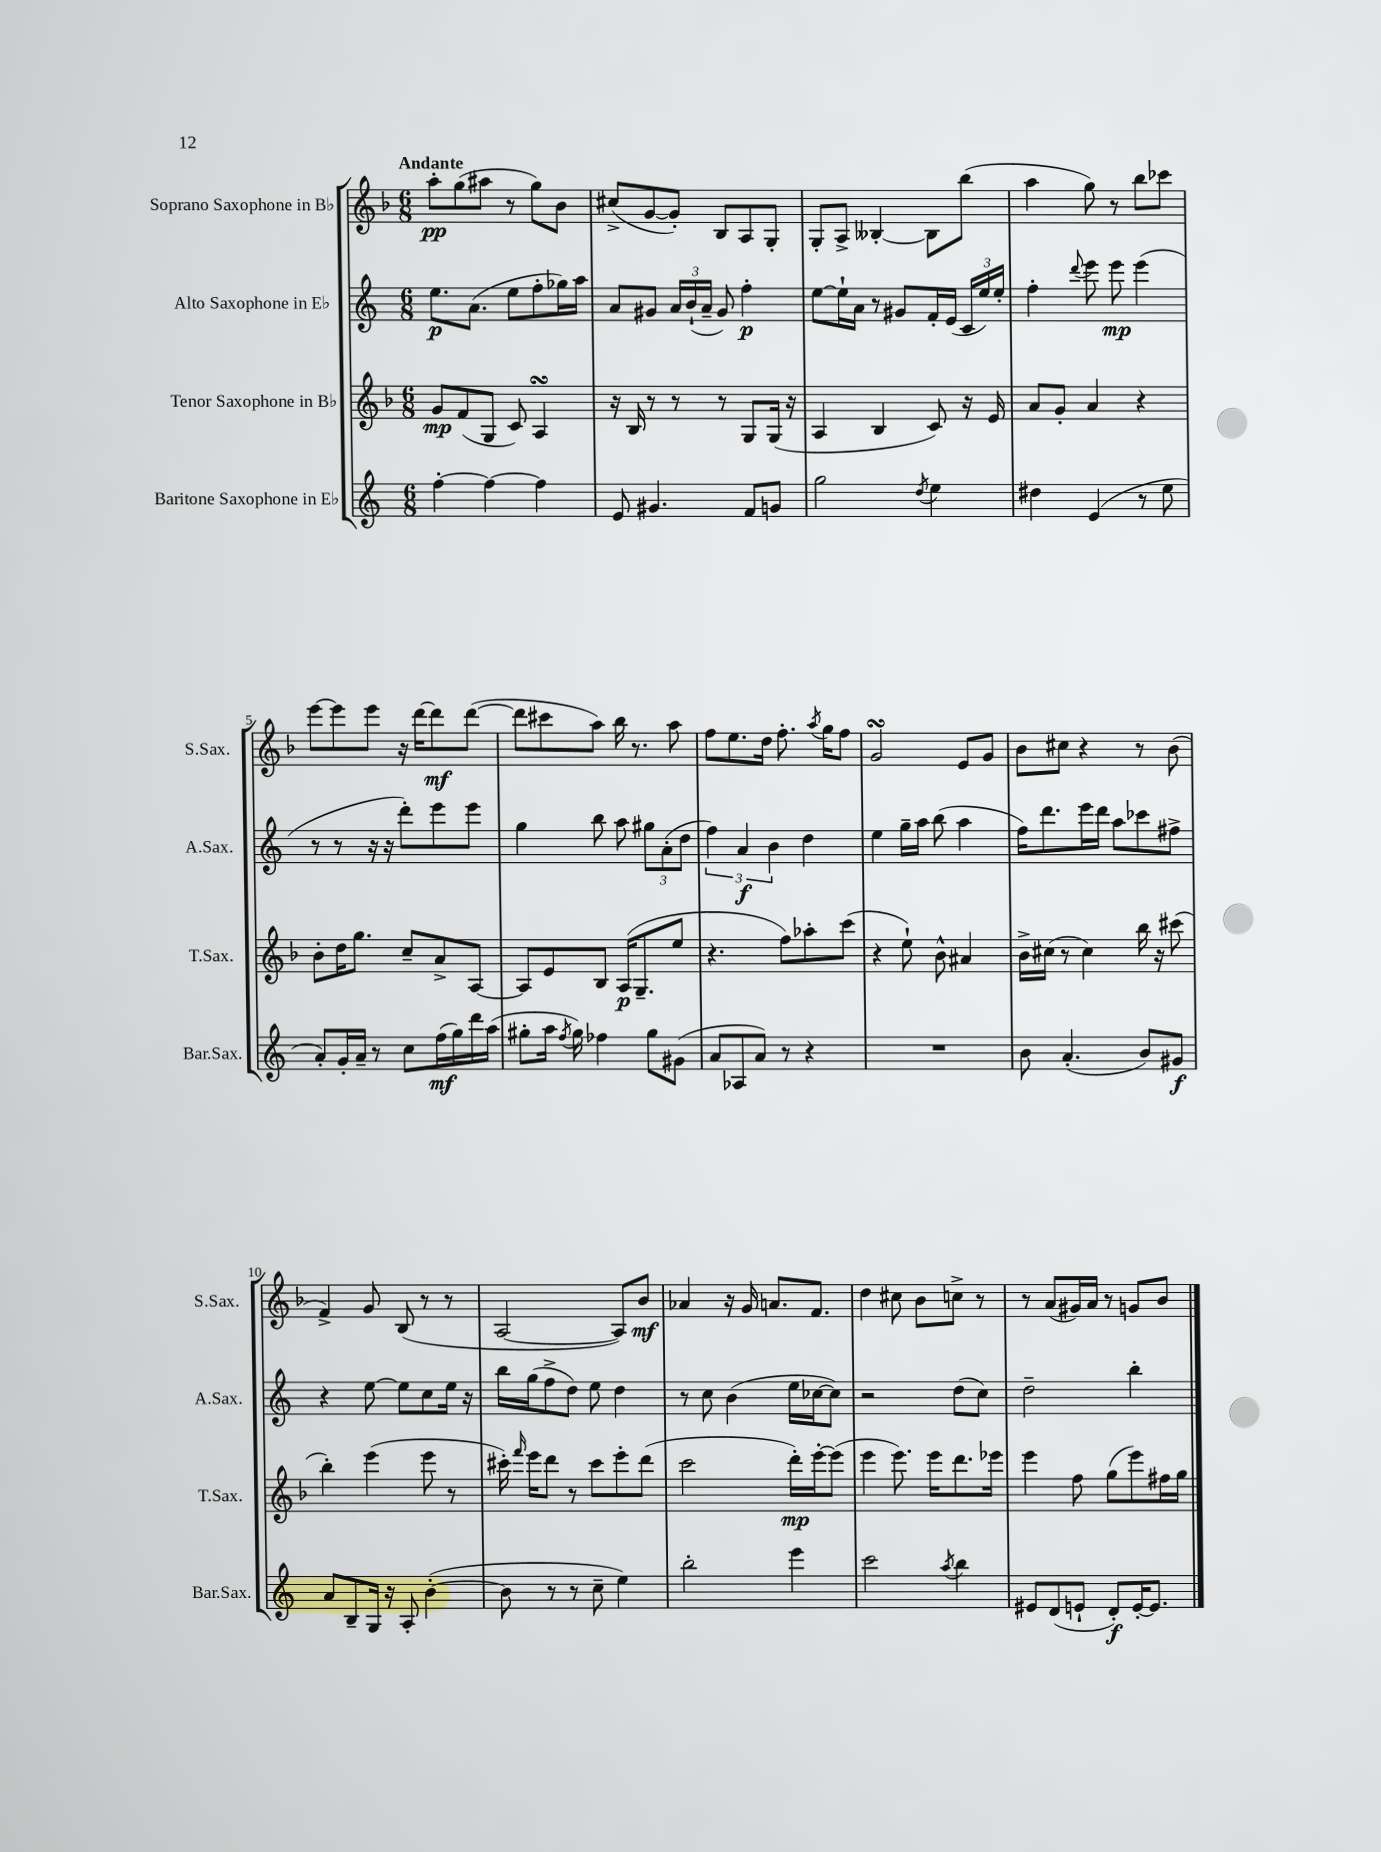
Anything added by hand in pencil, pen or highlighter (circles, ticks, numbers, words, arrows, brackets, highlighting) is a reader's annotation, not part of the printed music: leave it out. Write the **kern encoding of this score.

**kern	**kern	**kern	**kern
*staff4	*staff3	*staff2	*staff1
*clefG2	*clefG2	*clefG2	*clefG2
*k[]	*k[b-]	*k[]	*k[b-]
*M6/8	*M6/8	*M6/8	*M6/8
[4ff'	8g	8.ee	8aa'
.	(8f	.	(8gg
.	.	(8.a	.
4ff_	8G	.	8aa#
.	8c)	8ee	8r
4ff]	4A	8ff'	8gg)
.	.	16gg-)	8b-
.	.	16aa	.
=	=	=	=
8e	16r	8a	(8cc#^
.	16B-	.	.
4.g#	8r	8g#	[8g
.	8r	24a	8g'])
.	.	(24b`	.
.	.	24a~	.
.	8r	8g#)	8B-
8f	8G	4ff'	8A
8g	(16G	.	8G'
.	16r	.	.
=	=	=	=
2gg	4A	[8ee	8G'
.	.	16ee`]	8A^
.	.	16a	.
.	4B-	8r	[4B--'
.	.	8g#	.
8qdd	.	.	.
4ee	8c)	16f'	8B--]
.	.	(16e	.
.	16r	24c	(8bb-
.	.	24ee)	.
.	16e	.	.
.	.	24ee'	.
=	=	=	=
4dd#	8a	4ff'	4aa
.	8g'	.	.
.	.	8qqddd	.
(4e	4a	8eee	8gg)
.	.	8eee	8r
8r	4r	(4eee	8bb-
8ee	.	.	8ccc-
=	=	=	=
8a')	8b-'	8r	[8eee
16g'	16dd	8r	8eee]
16a~	8.gg	.	.
8r	.	16r	8eee
.	.	16r	.
8cc	8cc~	8ddd')	16r
.	.	.	[16ddd
(16ff	8a^	8eee	8ddd]
16gg)	.	.	.
16ddd	[8A	8eee	([8ddd
(16aa	.	.	.
=	=	=	=
8gg#'	8A]	4gg	8ddd]
16aa	8e	.	8ccc#
8qff	.	.	.
16gg#)	.	.	.
4ff-	8B-	8bb	8aa)
.	(16A	8aa	16bb-
.	8.G~	.	8.r
8gg#	.	12gg#	.
.	.	(12a'	.
(8g#	8ee	.	8aa
.	.	12dd	.
=	=	=	=
8a	4.r	6ff)	8ff
8A-	.	.	8.ee
.	.	6a	.
8a)	.	.	.
.	.	.	16dd
.	.	6b	.
8r	8ff)	.	8.ff'
4r	8aa-'	4dd	.
.	.	.	8qaa
.	.	.	16gg
.	(8ccc	.	8ff
=	=	=	=
2.r	4r	4ee	2g
.	8ee`)	16gg~	.
.	.	16aa	.
.	8b-^^	(8bb	.
.	4a#	4aa	8e
.	.	.	8g
=	=	=	=
8b	16b-^	16ff)	8b-
.	(16cc#	8.ddd	.
(4.a'	8r	.	8cc#
.	4cc#)	16eee	4r
.	.	16ddd	.
.	.	8aa	.
8b)	16bb-	8ccc-	8r
.	16r	.	.
8g#	(8ccc#	8ff#^	(8b-
=	=	=	=
8a	4bb-')	4r	4f^)
8B~	.	.	.
16G	(4eee	[8ee	8g
16r	.	.	.
8A'	.	8ee]	(8B-
([4b'	8eee	8cc	8r
.	8r	16ee	8r
.	.	16r	.
=	=	=	=
8b]	16ccc#')	16bb	[2A
.	16qqfff	.	.
.	16eee	(16gg	.
8r	8ddd	8ff^	.
8r	8r	8dd)	.
8cc~	8ccc#	8ee	.
4ee)	8eee'	4dd	8A])
.	(8ddd	.	8b-
=	=	=	=
2bb'	2ccc	8r	4a-
.	.	8cc	.
.	.	(4b	16r
.	.	.	16g
.	.	.	8.a
4eee	16ddd')	16ee	.
.	[16eee'	[16cc-	8.f
.	(8eee]	8cc-])	.
=	=	=	=
2ccc	4eee	2r	4dd
.	8.eee)	.	8cc#
.	.	.	8b-
.	16eee	.	.
8qaa	.	.	.
4bb	8.ddd	(8dd	8cc^
.	.	8cc)	8r
.	16eee-	.	.
=	=	=	=
8e#	4eee	2dd~	8r
(8d	.	.	(8a
8e`	8ff	.	16g#)
.	.	.	16a
8d')	(8gg	.	8r
[16e'	8eee)	4bb'	8g
8.e]	.	.	.
.	16ff#	.	8b-
.	16gg	.	.
==	==	==	==
*-	*-	*-	*-
